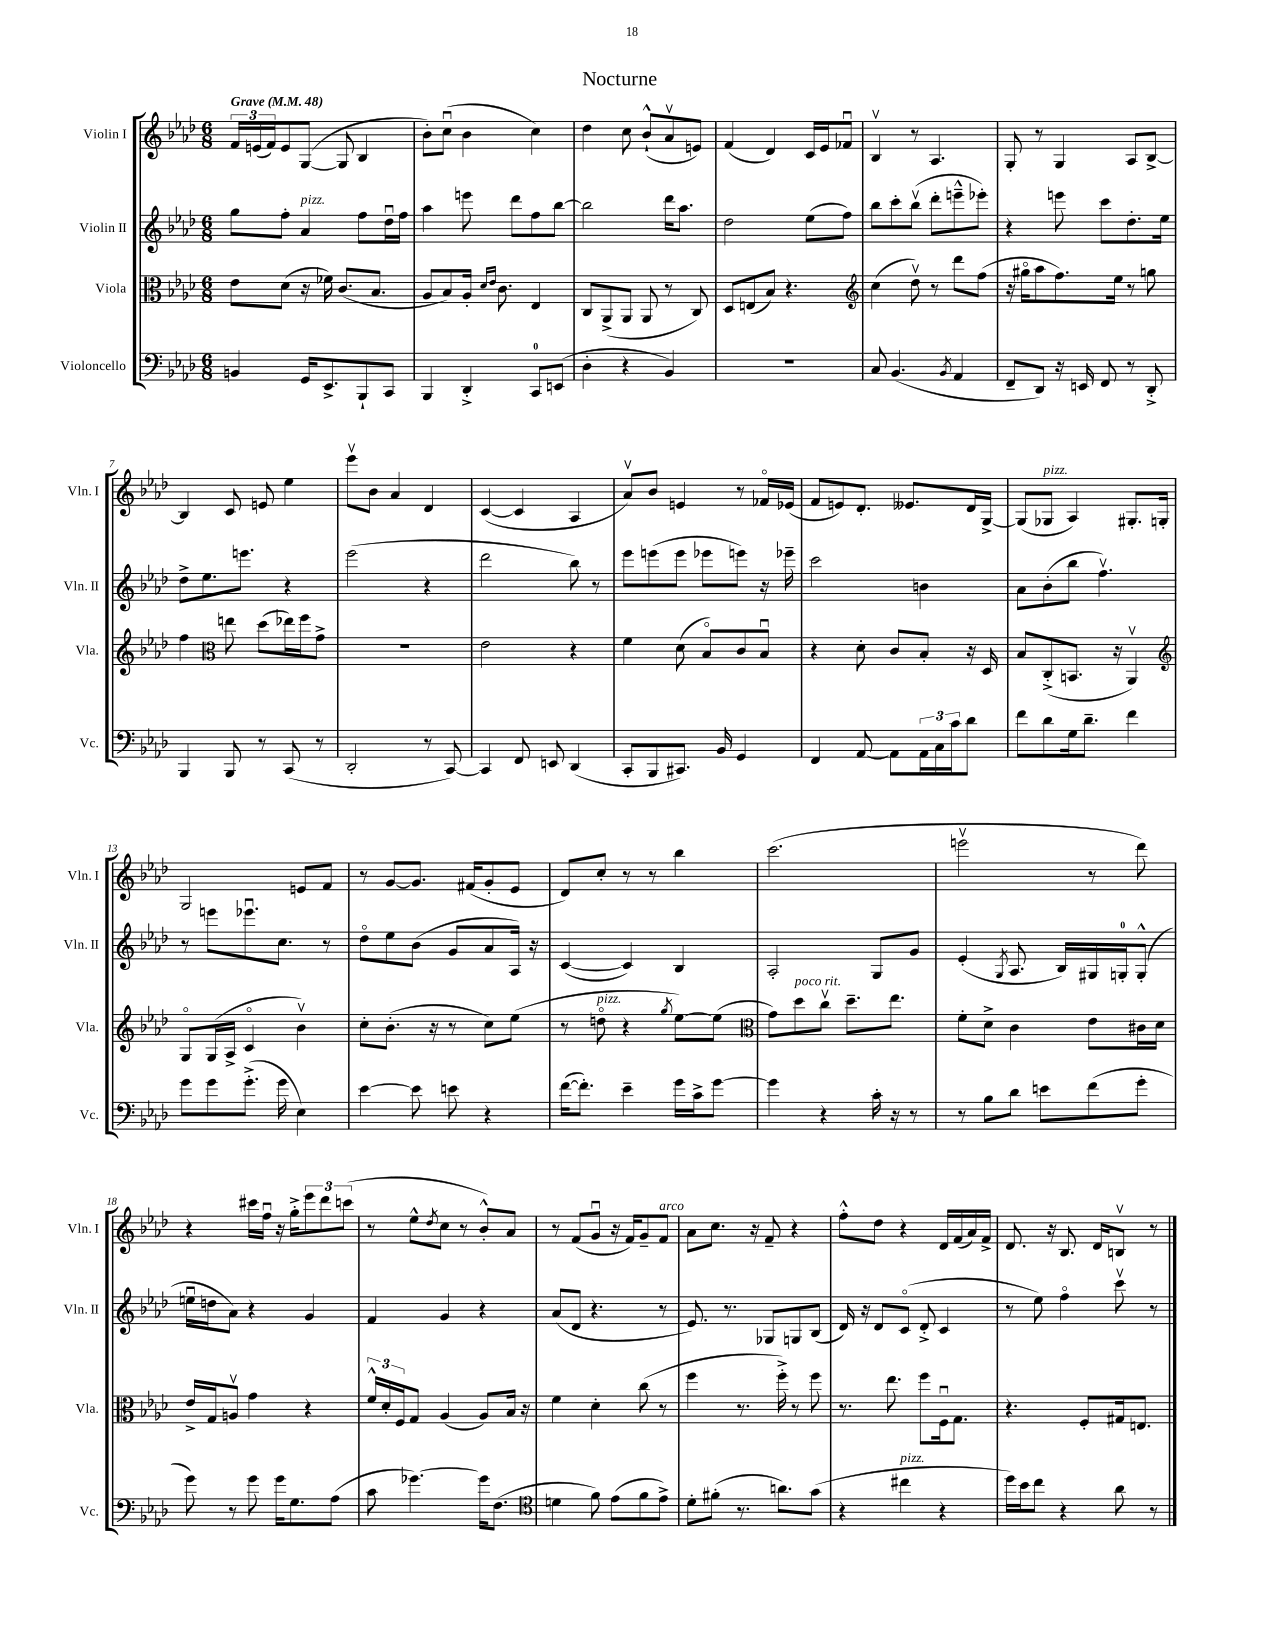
\header { title = "Nocturne" }
<<
\new StaffGroup <<
\new Staff = "s0" \with { instrumentName = "Violin I" shortInstrumentName = "Vln. I" } {
    \clef treble \key aes \major \numericTimeSignature \time 6/8 \tempo "Grave" 4 = 48
    \tuplet 3/2 { f'16 e'16( f'16) } e'8 g8~( g8 bes4 |
    bes'8-.) c''8\downbow( bes'4 c''4) |
    des''4 c''8 bes'8-!-^( aes'8\upbow e'8) |
    f'4( des'4) c'16 ees'16 fes'8\downbow |
    bes4\upbow r8 aes4. |
    g8-. r8 g4 aes8 bes8~-> |
    bes4 c'8 e'8 ees''4 |
    ees'''8\upbow bes'8 aes'4 des'4 |
    c'4~( c'4 aes4 |
    aes'8\upbow) bes'8 e'4 r8 fes'16\flageolet ees'16( |
    f'8 e'8) des'8.-. eeses'8. des'16 g16~-> |
    g8( ges8^\markup { \italic "pizz." } aes4) gis8.-. g16-. |
    g2 e'8 f'8 |
    r8 g'8~ g'8. fis'16( g'8-. ees'8 |
    des'8) c''8-. r8 r8 bes''4 |
    c'''2.( |
    e'''2\upbow r8 des'''8) |
    r4 cis'''16 f''16\downbow r16 g''16-.-> \tuplet 3/2 { ees'''8 des'''8 c'''8( } |
    r8 ees''8-^ \acciaccatura { des''8 } c''8 r8 bes'8-.-^) aes'8 |
    r8 f'8( g'8\downbow r16 f'16) g'8-- f'8^\markup { \italic "arco" } |
    aes'8 c''8. r16 f'8-- r4 |
    f''8-.-^ des''8 r4 des'16 f'16( aes'16) f'16-> |
    des'8. r16 bes8. des'16 b8\upbow r8 \bar "|." |
}
\new Staff = "s1" \with { instrumentName = "Violin II" shortInstrumentName = "Vln. II" } {
    \clef treble \key aes \major \numericTimeSignature \time 6/8
    g''8 f''8-. aes'4^\markup { \italic "pizz." } f''8 des''16\downbow f''16 |
    aes''4 e'''8 des'''8 f''8 bes''8~ |
    bes''2 des'''16 aes''8. |
    des''2 ees''8( f''8) |
    bes''8 c'''8-. bes''8\upbow( des'''8-. e'''8---^ ees'''8-.) |
    r4 e'''8 c'''8 des''8.-. ees''16 |
    des''8-> ees''8. e'''8. r4 |
    ees'''2( r4 |
    des'''2 bes''8) r8 |
    ees'''8 e'''8( e'''8 ees'''8 e'''8) r16 ees'''16-- |
    c'''2 b'4 |
    aes'8 bes'8-.( bes''8 f''4.\upbow) |
    r8 e'''8 ees'''8.\downbow c''8. r8 |
    des''8\flageolet ees''8 bes'8( g'8 aes'8 aes16) r16 |
    c'4~( c'4) bes4 |
    aes2-. g8 g'8 |
    ees'4-.( \acciaccatura { g8 } aes8. bes16) gis16 g16-0-. g8-.-^( |
    e''16\downbow d''16 aes'8) r4 g'4 |
    f'4 g'4 r4 |
    aes'8( des'8 r4. r8 |
    ees'8.) r8. ges8 g8 bes8( |
    des'16) r16 des'8 c'8\flageolet( des'8-.-> c'4 |
    r8 ees''8) f''4\flageolet c'''8\upbow r8 \bar "|." |
}
\new Staff = "s2" \with { instrumentName = "Viola" shortInstrumentName = "Vla." } {
    \clef alto \key aes \major \numericTimeSignature \time 6/8
    ees'8 des'8( r16 fes'16) c'8.( bes8. |
    aes8 bes8) aes16-. \grace { des'16 ees'16 } c'8. ees4 |
    c8 aes,8->( aes,8 aes,8 r8 c8) |
    des8 e8( bes8) r4. |
    \clef treble c''4( des''8\upbow) r8 des'''8 f''8( |
    r16 gis''16\flageolet aes''8 f''8.) ees''16 r8 g''8 |
    f''4 \clef alto e''8 des''8( ees''16) f''16 g'8-> |
    R2. |
    ees'2 r4 |
    f'4 des'8( bes8\flageolet) c'8 bes8\downbow |
    r4 des'8-. c'8 bes8-. r16 des16 |
    bes8 c8-.->( b,8. r16 aes,4\upbow) |
    \clef treble g8\flageolet g16( aes16-> c'4\flageolet bes'4\upbow) |
    c''8-. bes'8.-.( r16 r8 c''8) ees''8( |
    r8 d''8\flageolet^\markup { \italic "pizz." } r4 \acciaccatura { g''8 } ees''8~) ees''8( |
    \clef alto g'8) des''8^\markup { \italic "poco rit." } c''8\upbow des''8.-- ees''8. |
    f'8-. des'8-> c'4 ees'8 cis'16 des'16 |
    ees'16-> g16 a8\upbow g'4 r4 |
    \tuplet 3/2 { f'16-^ des'16-. f16 } g8 aes4( aes8) bes16 r16 |
    f'4 des'4-. c''8( r8 |
    f''4 r8. f''16-.->) r8 f''8 |
    r8. ees''8. f''8 f16\downbow g8. |
    r4. f8-. gis16 e8. \bar "|." |
}
\new Staff = "s3" \with { instrumentName = "Violoncello" shortInstrumentName = "Vc." } {
    \clef bass \key aes \major \numericTimeSignature \time 6/8
    b,4 g,16 ees,8.-> bes,,8-! c,8 |
    bes,,4 des,4-.-> c,8-0 e,8( |
    des4-. r4 bes,4) |
    R2. |
    c8 bes,4.( \acciaccatura { bes,8 } aes,4 |
    f,8-- des,8) r16 e,16 f,8 r8 des,8-.-> |
    bes,,4 bes,,8 r8 c,8( r8 |
    des,2-. r8 c,8~) |
    c,4 f,8 e,8 des,4( |
    c,8-. bes,,8 cis,8.) bes,16 g,4 |
    f,4 aes,8~ aes,8 \tuplet 3/2 { aes,16 c16 c'16 } des'8 |
    f'8 des'8 g16 des'8.-- f'4 |
    g'8 g'8 g'8.-.->( g'16 ees4) |
    ees'4~ ees'8 e'8 r4 |
    f'16~( f'8.-.) ees'4-- g'16 c'16-> g'8~ |
    g'4 r4 c'16-. r16 r8 |
    r8 bes8 des'8 e'8 f'8( g'8-. |
    g'8) r8 g'8 g'16 g8. aes8( |
    c'8 ges'4.~) ges'16 f8.( |
    \clef tenor d'4 f'8) ees'8( f'8 ees'8->) |
    des'8-. fis'8-.( r8. a'8.) g'8( |
    r4 cis''4^\markup { \italic "pizz." } r4 |
    des''16) bes'16 c''8 r4 aes'8 r8 \bar "|." |
}
>>
>>
